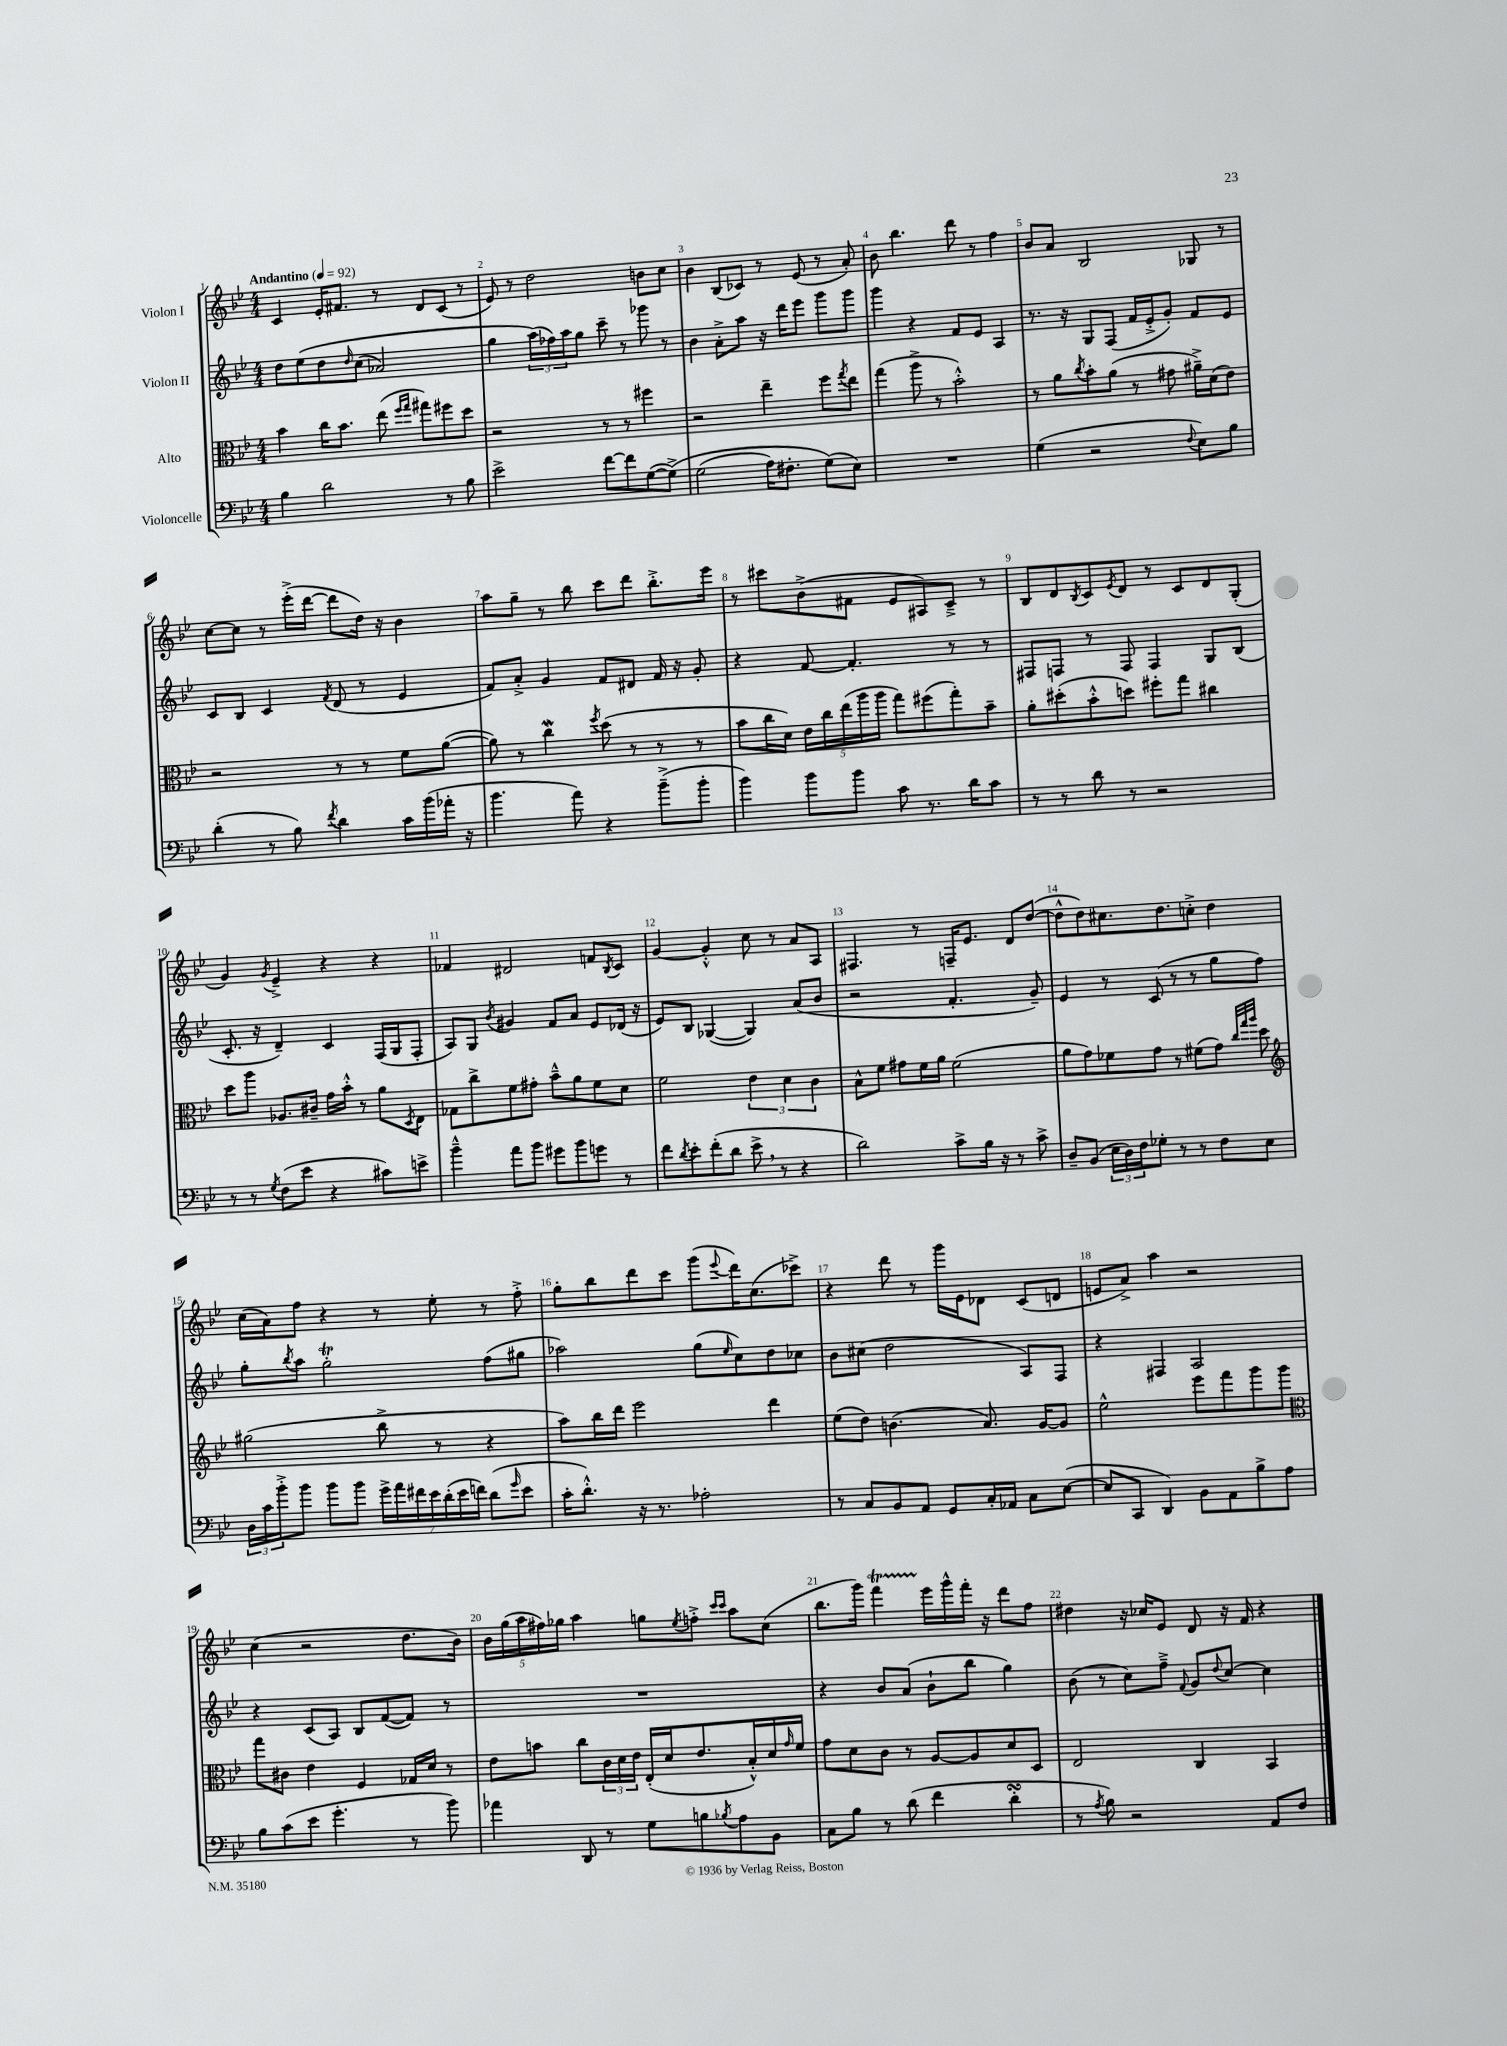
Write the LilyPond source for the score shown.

<<
\new StaffGroup <<
\new Staff = "s0" \with { instrumentName = "Violon I" } {
    \clef treble \key bes \major \numericTimeSignature \time 4/4 \tempo "Andantino" 4 = 92
    c'4 ees'16-. fis'8. r8 d'8 c'8( r8 |
    ees'8) r8 d''2 b'8 c''8 |
    bes'4 bes8( ces'8) r8 ees'8( r8 a'8-.) |
    bes'8 bes''4. d'''8 r8 f''4 |
    bes'8 a'8 bes2 ges8 r8 |
    c''8~ c''8 r8 ees'''16-.->( d'''16~ d'''8 d''16) r16 bes'4 |
    a''8 g''8-- r8 bes''8 c'''8 d'''8 bes''8.-.-> ees'''16 |
    r8 cis'''8 bes'8->( fis'8 ees'8 ais8) c'8---> r8 |
    bes8 d'8 \acciaccatura { bes8 } c'8 \acciaccatura { ees'8 } d'8 r8 c'8 d'8 g8-.( |
    g'4) \acciaccatura { g'8 } ees'4---> r4 r4 |
    fes'4 dis'2 f'8 \acciaccatura { bes8 } c'8 |
    g'4~ g'4-.-^ c''8 r8 a'8 a8 |
    fis4. r8 f16-- ees'8. d'8 d''8~( |
    d''8-^ d''8) cis''8. d''8. c''8-.-> d''4 |
    c''16( a'16) f''8 r4 r8 ees''8-. r8 f''8-.-> |
    g''8-. bes''8 d'''8 c'''8 g'''8( \appoggiatura { ees'''8 } d'''16) c''8.( ces'''8->) |
    r4 d'''8 r8 g'''16 ees'16 des'8 c'8( d'8 |
    e'8 a'8->) a''4 r2 |
    c''4( r2 d''8. bes'16) |
    \tuplet 5/4 { bes'16 g''16( a''16 fis''16) ges''16 } a''4 g''8 \acciaccatura { ees''8 } f''8-.-> \grace { c'''16 c'''16 } a''8 c''8( |
    bes''8. g'''16) f'''4\startTrillSpan ees'''16\stopTrillSpan g'''16-^ f'''16-. r16 d'''8 f''8 |
    dis''4 r16 ces''16 ees'8 d'8 r16 f'16 r4 \bar "|." |
}
\new Staff = "s1" \with { instrumentName = "Violon II" } {
    \clef treble \key bes \major \numericTimeSignature \time 4/4
    d''8 ees''8\( d''8 \grace { d''16 } c''8( aes'2) |
    g''4 \tuplet 3/2 { a''16(\) fes''16) a''16 } g''8 c'''8-- r8 ges'''8 r8 |
    bes'4 a'8-.-> a''8 r16 d'''16 ees'''8 g'''8 g'''8 |
    g'''4 r4 f'8 ees'8 a4 |
    r8. r16 g8 f8( f'16 ees'16-.-> g'8-.) f'8 ees'8 |
    c'8 bes8 c'4 \acciaccatura { f'8 } d'8( r8 ees'4 |
    f'8) a'8-.-> g'4 f'8 dis'8 f'16 r16 g'8-. |
    r4 f'8~ f'4.-. r8 r8 |
    fis8 f8 r8 f8 f4 g8 bes8( |
    c'8.-. r16 d'4--) c'4 f16( g16 f8-. |
    a8) g8 \acciaccatura { bes'8 } gis'4 f'8 a'8 ees'8 des'16( r16 |
    ees'8) bes8 ges4~( ges4) a'8( bes'8 |
    r2 f'4.-. g'8--) |
    ees'4 r8 c'8( r8 r8 g''8 f''8) |
    g''8-. \acciaccatura { bes''8 } a''8 g''2-.\trill f''8( gis''8 |
    aes''2) g''8( \grace { ees''16 } c''8) d''8 ces''8 |
    bes'8 cis''8( d''2 a8) f8 |
    r4 fis4 a2 |
    r4 c'8( a8) bes8 f'8~( f'8) r8 |
    R1 |
    r4 bes'8 a'8( bes'8-! bes''8 g''4) |
    bes'8( r8 c''8) f''8---> \appoggiatura { f'8 } g'8 \appoggiatura { d''8 } c''8~ c''4 \bar "|." |
}
\new Staff = "s2" \with { instrumentName = "Alto" } {
    \clef alto \key bes \major \numericTimeSignature \time 4/4
    bes'4 c''16 bes'8. ees''8( \grace { f''16 g''16 } gis''8) fis''8 d''8 |
    r2 r8 r8 fis''4 |
    r2 ees''4-- f''8 \acciaccatura { g''8 } ees''8 |
    g''4( a''8-> r8 bes'2-.-^) |
    r8 a'8 \acciaccatura { c''8 } bes'8-. a'8( r8 gis'8 ais'16--->) d'16( ees'8) |
    r2 r8 r8 f'8 a'8~( |
    a'8) r8 c''4\mordent \acciaccatura { f''8 } d''8( r8 r8 r8 |
    bes'8 c''16 d'16) \tuplet 5/4 { ees'16 c''16 ees''16( a''16 a''16 } g''8) fis''8( g''8-.) bes'8-- |
    a'8-. dis''8-.( bes'8-.-^ d''8) fis''8-. g''8 cis''4 |
    d''8 a''8 aes8. cis'16-- g'16 bes'16-.-^ r8 a'8 \acciaccatura { d8 } ees8 |
    ges8 c''8-> f'8 gis'8-. bes'8---^ a'8 f'8 d'8 |
    f'2 \tuplet 3/2 { ees'4 d'4 c'4 } |
    bes8-^ f'8 gis'8 f'16 a'16 f'2( |
    a'8 g'8) fes'8 g'8 r8 fis'8( g'8) \grace { c''32 g''32 a''32 } d''8 |
    \clef treble gis''2( bes''8-> r8 r4 |
    a''8) bes''16 d'''16 ees'''2 d'''4 |
    ees''8( d''8) b'4.( a'8.) g'16~ g'8 |
    ees''2-^ ees'''8 f'''8 g'''8 g'''8 |
    \clef alto g''8 cis'8 ees'4 f4 ges16 d'16 r8 |
    ees'8 b'8 c''8 \tuplet 3/2 { c'16 d'16 ees'16 } ees16-.( d'16 ees'8. bes16-.-^) d'16 \grace { g'16 } f'16 |
    g'8 d'8 c'8 r8 a8~ a8 d'8 d8 |
    ees2 c4 bes,4 \bar "|." |
}
\new Staff = "s3" \with { instrumentName = "Violoncelle" } {
    \clef bass \key bes \major \numericTimeSignature \time 4/4
    bes4 d'2 r8 bes8 |
    ees'2-> f'8~ f'8 g8~( g8->)\( |
    g2( a16) fis8.-. g8(\) ees8) |
    R1 |
    g4( r2 \appoggiatura { f8 } ees8) bes8 |
    d'4-.( r8 bes8) \acciaccatura { f'8 } d'4 c'16 bes'16( aes'16-. r16 |
    bes'4. a'8) r4 bes'8--->( bes'8-. |
    bes'4) bes'8 bes'8 c'8 r8. d'16 c'8 |
    r8 r8 d'8 r8 r2 |
    r8 r8 \acciaccatura { g8 } f8( ees'8 r4 cis'8) e'8-> |
    bes'4---^ a'8 bes'8 gis'8 bes'8 g'8 r8 |
    f'8 \acciaccatura { d'8 } ees'8-. f'8-.( d'8 ees'8-> \breathe r8 r4 |
    d'2) c'8-> bes16 r16 r8 c'8-> |
    d8-- bes,8( \tuplet 3/2 { ees16 d16) f16 } ges8-. r8 r8 f8 ees8 |
    \tuplet 3/2 { d16 c'16 bes'16-.-> } bes'8 bes'8 bes'8 \tuplet 7/4 { g'16-> a'16 fis'16 ees'16 d'16-.( ees'16 f'16) } d'8( \grace { g'16 } ees'8 |
    c'16-. d'8.-.-^) r16 r8. aes2-. |
    r8 c8 bes,8 a,8 g,8 c16-. aes,16 c8 ees8~( |
    ees8 c,8 d,4) bes,8 a,8 bes8-> a8 |
    bes8 c'8( ees'8 g'4.-. r8 bes'8) |
    aes'4 d,8 r8 g8 b8 \acciaccatura { bes8 } a8 bes,8 |
    c8 bes8 r8 d'8( f'4 d'4-.\turn |
    r8 \acciaccatura { a8 } bes8) r2 a,8 f8 \bar "|." |
}
>>
>>
\layout { \context { \Score \override BarNumber.break-visibility = ##(#f #t #t) barNumberVisibility = #all-bar-numbers-visible } }
